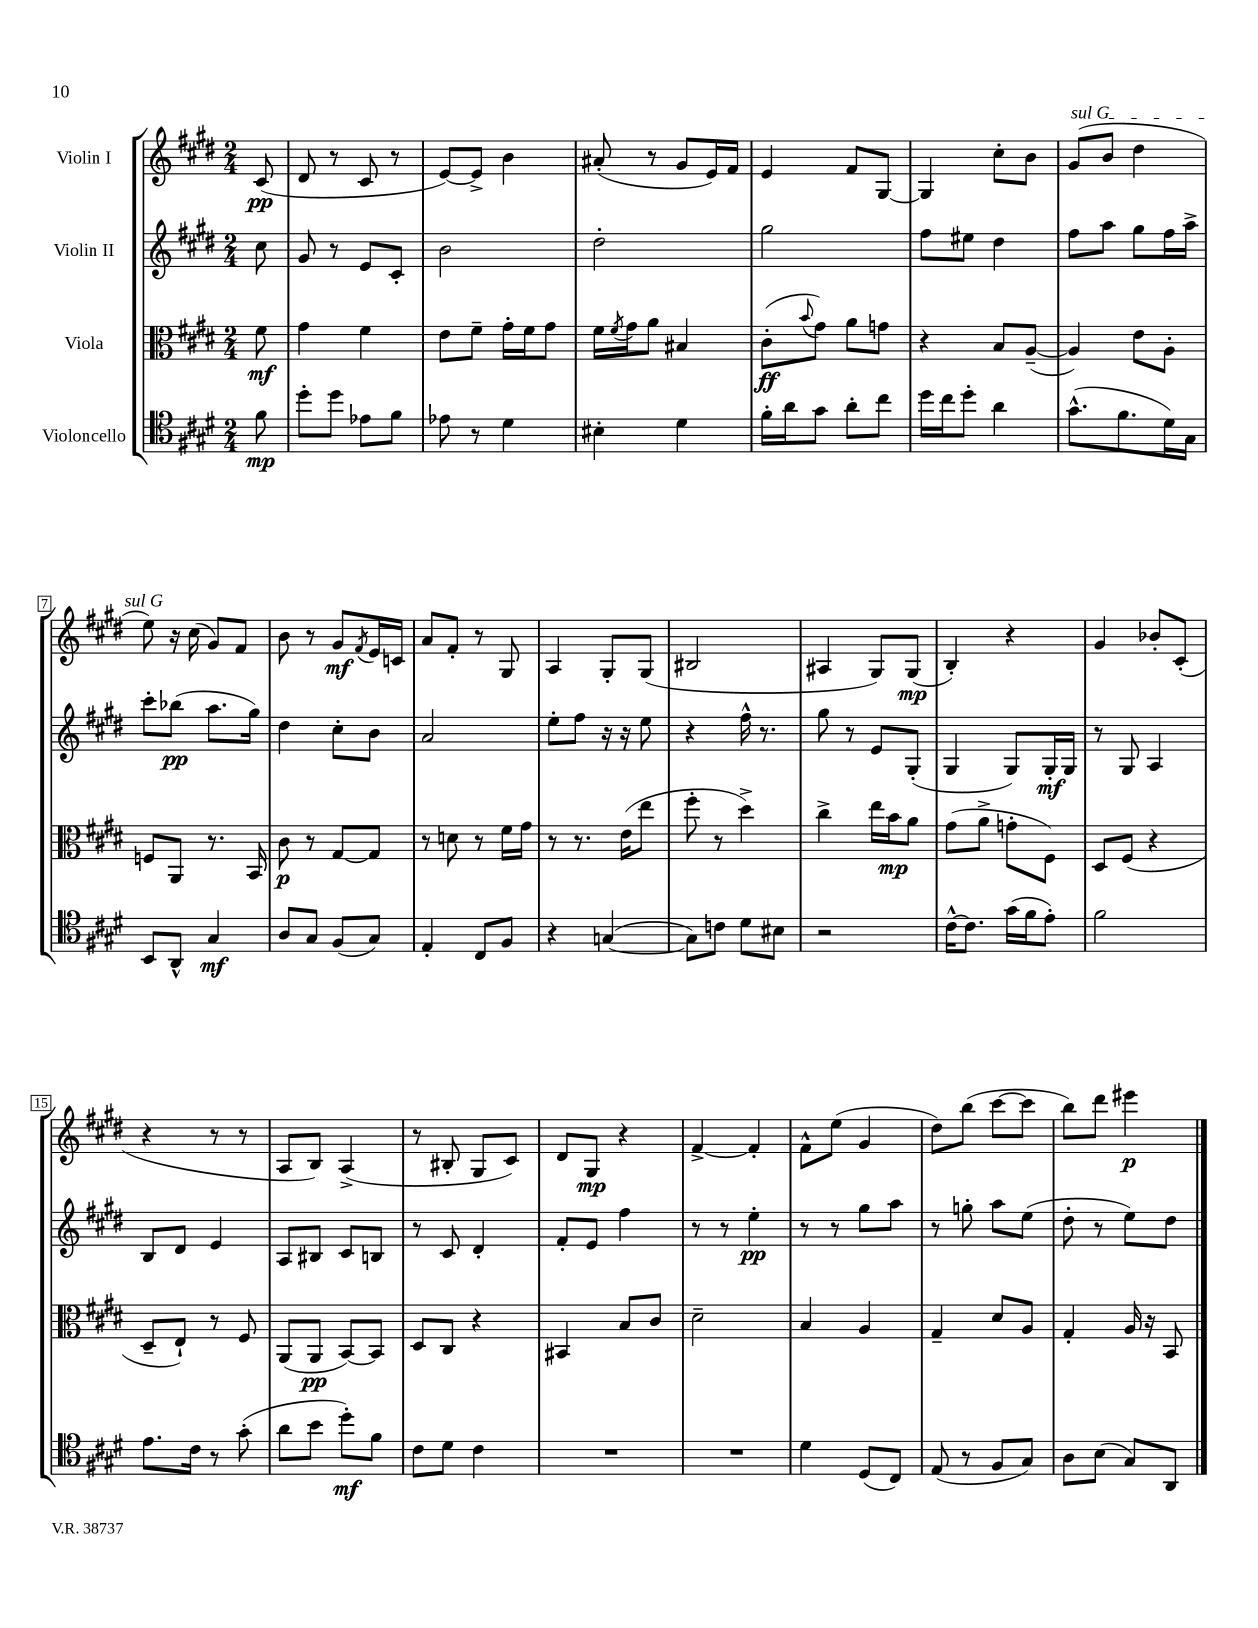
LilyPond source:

<<
\new StaffGroup <<
\new Staff = "s0" \with { instrumentName = "Violin I" } {
    \clef treble \key e \major \numericTimeSignature \time 2/4 \partial 8
    cis'8\pp( |
    dis'8 r8 cis'8 r8 |
    e'8~) e'8-> b'4 |
    ais'8-.( r8 gis'8 e'16) fis'16 |
    e'4 fis'8 gis8~ |
    gis4 cis''8-. b'8 |
    \once \override TextSpanner.bound-details.left.text = \markup { \italic "sul G" } gis'8\startTextSpan( b'8 dis''4 |
    e''8\stopTextSpan) r16 cis''16( gis'8) fis'8 |
    b'8 r8 gis'8\mf \acciaccatura { fis'8 } e'16 c'16 |
    a'8 fis'8-. r8 gis8 |
    a4 gis8-. gis8( |
    bis2 |
    ais4 gis8) gis8\mp( |
    b4-.) r4 |
    gis'4 bes'8-. cis'8-.( |
    r4 r8 r8 |
    a8 b8) a4->( |
    r8 bis8-. gis8 cis'8) |
    dis'8 gis8\mp r4 |
    fis'4~-> fis'4-. |
    fis'8-^ e''8( gis'4 |
    dis''8) b''8( cis'''8~ cis'''8 |
    b''8) dis'''8 eis'''4\p \bar "|." |
}
\new Staff = "s1" \with { instrumentName = "Violin II" } {
    \clef treble \key e \major \numericTimeSignature \time 2/4 \partial 8
    cis''8 |
    gis'8 r8 e'8 cis'8-. |
    b'2 |
    dis''2-. |
    gis''2 |
    fis''8 eis''8 dis''4 |
    fis''8 a''8 gis''8 fis''16 a''16-> |
    cis'''8-. bes''8\pp( a''8. gis''16) |
    dis''4 cis''8-. b'8 |
    a'2 |
    e''8-. fis''8 r16 r16 e''8 |
    r4 fis''16-^ r8. |
    gis''8 r8 e'8 gis8-.( |
    gis4 gis8) gis16-.\mf gis16 |
    r8 gis8 a4 |
    b8 dis'8 e'4 |
    a8 bis8 cis'8 b8 |
    r8 cis'8 dis'4-. |
    fis'8-. e'8 fis''4 |
    r8 r8 e''4-.\pp |
    r8 r8 gis''8 a''8 |
    r8 g''8-. a''8 e''8( |
    dis''8-. r8 e''8) dis''8 \bar "|." |
}
\new Staff = "s2" \with { instrumentName = "Viola" } {
    \clef alto \key e \major \numericTimeSignature \time 2/4 \partial 8
    fis'8\mf |
    gis'4 fis'4 |
    e'8 fis'8-- gis'16-. fis'16 gis'8 |
    fis'16 \acciaccatura { fis'8 } gis'16 a'8 bis4 |
    cis'8-.\ff( \appoggiatura { b'8 } gis'8) a'8 g'8 |
    r4 b8 a8~--( |
    a4) e'8 a8-. |
    f8 a,8 r8. b,16 |
    cis'8\p r8 gis8~ gis8 |
    r8 d'8 r8 fis'16 gis'16 |
    r8 r8. e'16( e''8 |
    fis''8-. r8 dis''4->) |
    cis''4-> e''16 b'16\mp a'8 |
    gis'8( a'8-> g'8-. fis8) |
    dis8 fis8( r4 |
    dis8-- e8-!) r8 fis8 |
    a,8( a,8\pp b,8~) b,8 |
    dis8 cis8 r4 |
    bis,4 b8 cis'8 |
    dis'2-- |
    b4 a4 |
    gis4-- dis'8 a8 |
    gis4-. a16 r16 b,8 \bar "|." |
}
\new Staff = "s3" \with { instrumentName = "Violoncello" } {
    \clef tenor \key e \major \numericTimeSignature \time 2/4 \partial 8
    fis'8\mp |
    dis''8-. dis''8 ees'8 fis'8 |
    ees'8 r8 dis'4 |
    bis4-. dis'4 |
    fis'16-. a'16 gis'8 a'8-. cis''8 |
    dis''16 cis''16 dis''8-. a'4 |
    gis'8.-^( fis'8. dis'16) gis16 |
    b,8 a,8-^ gis4\mf |
    a8 gis8 fis8( gis8) |
    e4-. cis8 fis8 |
    r4 g4~( |
    g8) c'8 dis'8 bis8 |
    r2 |
    cis'16~-^ cis'8. gis'16( fis'16 e'8-.) |
    fis'2 |
    e'8. cis'16 r8 gis'8-.( |
    a'8 b'8 dis''8-.\mf) fis'8 |
    cis'8 dis'8 cis'4 |
    R2 |
    R2 |
    dis'4 dis8( cis8) |
    e8( r8 fis8 gis8) |
    a8 b8( gis8) a,8 \bar "|." |
}
>>
>>
\layout { \context { \Score \override BarNumber.stencil = #(make-stencil-boxer 0.1 0.3 ly:text-interface::print) } }
